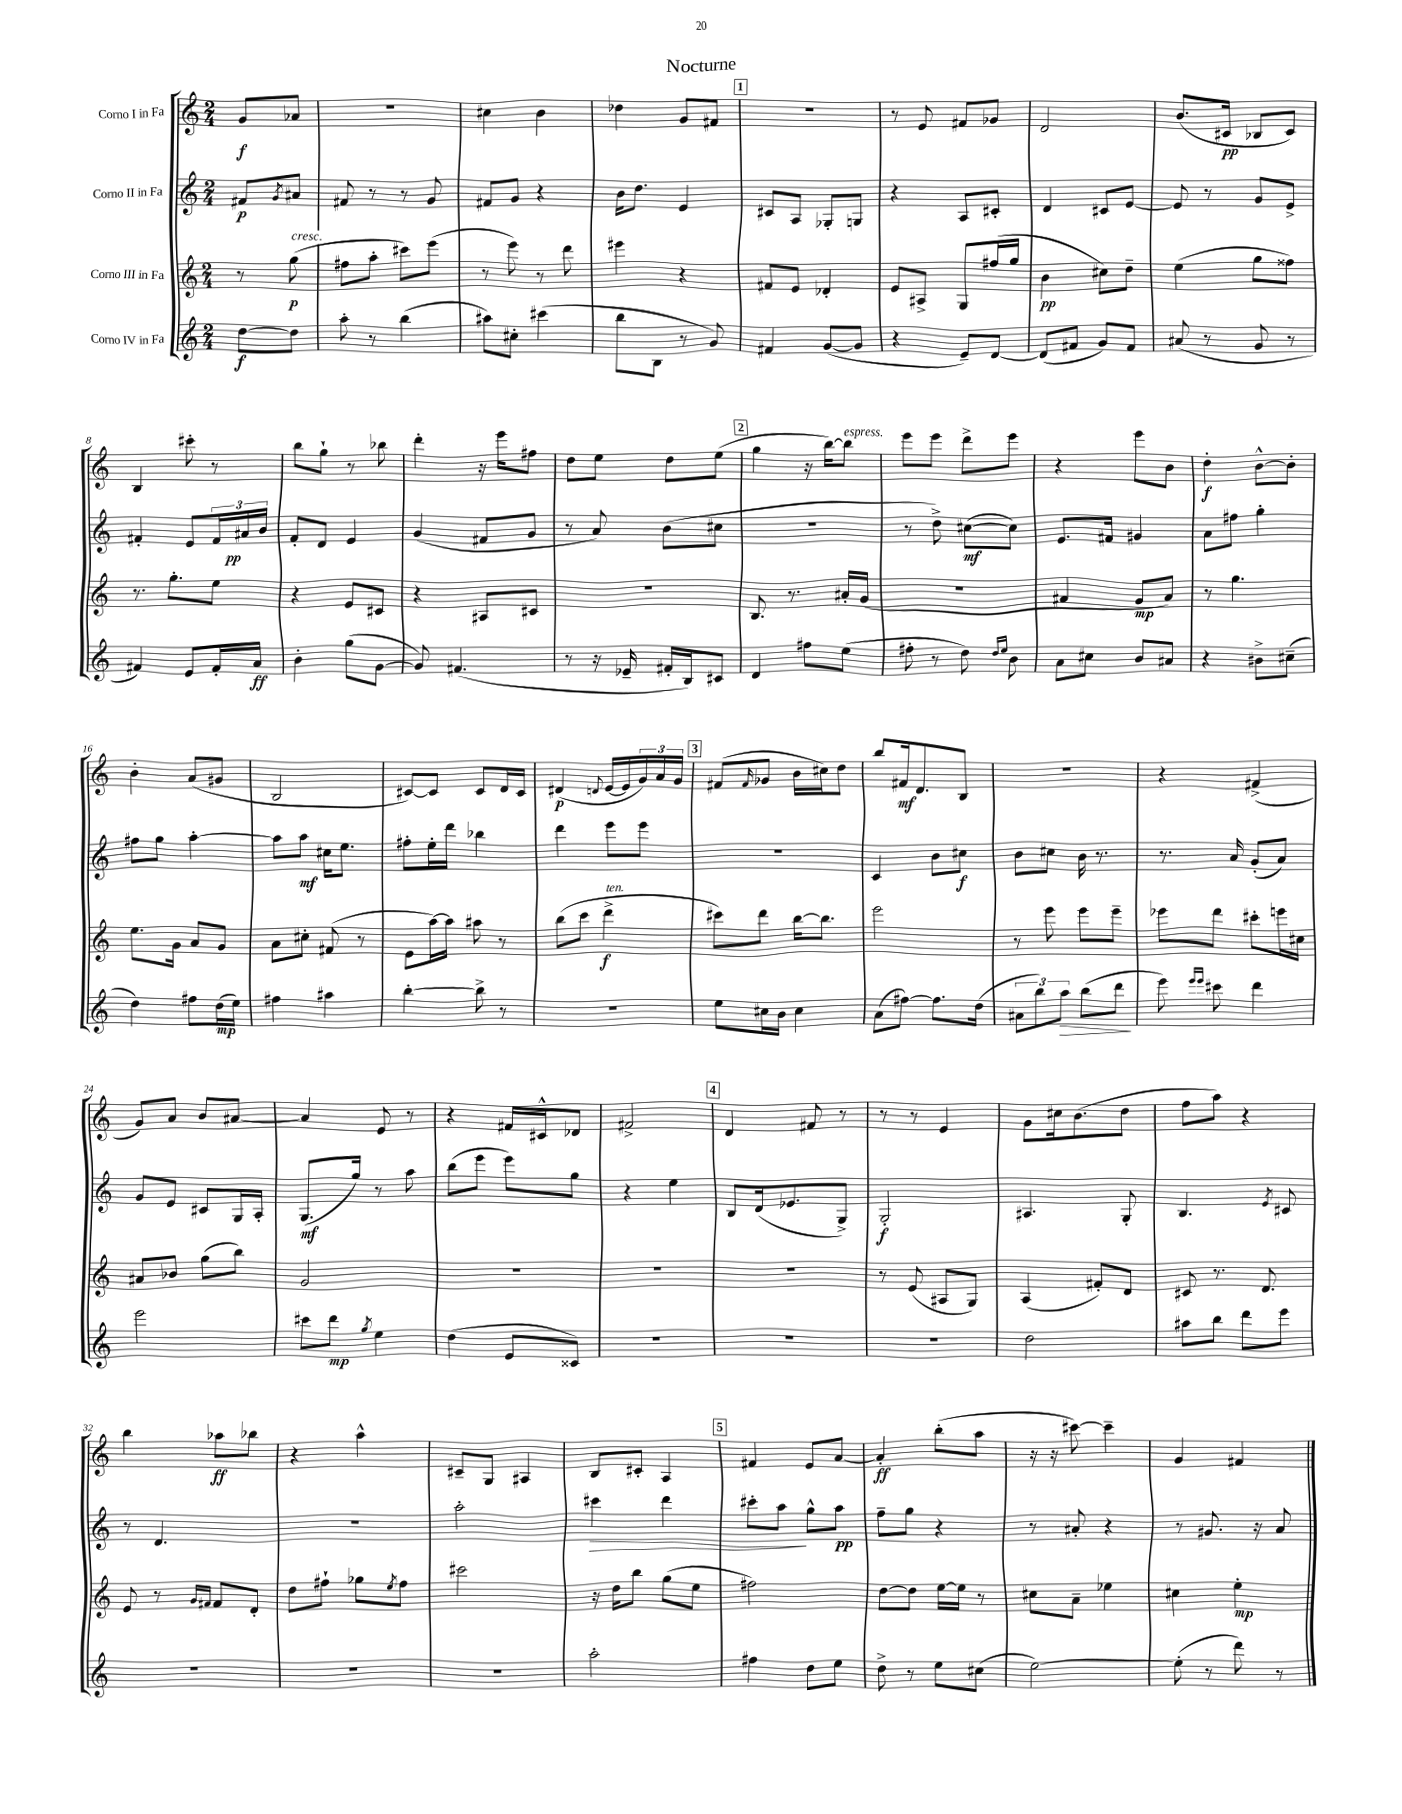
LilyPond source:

\header { title = "Nocturne" }
<<
\new StaffGroup <<
\new Staff = "s0" \with { instrumentName = "Corno I in Fa" } {
    \clef treble \key c \major \numericTimeSignature \time 2/4 \partial 4
    g'8\f aes'8 |
    R2 |
    cis''4 b'4 |
    des''4 g'8 fis'8 |
    \mark \markup { \box "1" } r2 |
    r8 e'8 fis'8 ges'8 |
    d'2 |
    b'8.( cis'16\pp bes8 cis'8) |
    b4 cis'''8-. r8 |
    b''8 g''8-! r8 bes''8 |
    d'''4-. r16 e'''16 fis''8 |
    d''8 e''8 d''8 e''8( |
    \mark \markup { \box "2" } g''4 r16 b''16~) b''8^\markup { \italic "espress." } |
    e'''8 e'''8 d'''8-> e'''8 |
    r4 e'''8 b'8 |
    d''4-.\f b'8~-^ b'8-. |
    b'4-. a'8( gis'8 |
    b2 |
    cis'8~) cis'8 cis'8 d'16 cis'16 |
    dis'4\p( \appoggiatura { d'8 } e'16~ e'16 \tuplet 3/2 { g'16) a'16 g'16 } |
    \mark \markup { \box "3" } fis'8( \grace { fis'16 } ges'8 b'16 cis''16) d''8 |
    b''8 fis'16\mf d'8. b8 |
    R2 |
    r4 fis'4->( |
    g'8) a'8 b'8 ais'8~ |
    ais'4 e'8 r8 |
    r4 fis'16 cis'16-^ des'8 |
    fis'2-> |
    \mark \markup { \box "4" } d'4 fis'8 r8 |
    r8 r8 e'4 |
    g'8 cis''16 b'8.( d''8 |
    f''8 a''8) r4 |
    b''4 aes''8\ff bes''8 |
    r4 a''4-^ |
    cis'8-- g8 ais4 |
    b8 cis'8-. a4 |
    \mark \markup { \box "5" } fis'4 e'8 a'8~ |
    a'4-.\ff b''8-.( a''8 |
    r16 r16 cis'''8~) cis'''4-- |
    g'4 fis'4 \bar "|." |
}
\new Staff = "s1" \with { instrumentName = "Corno II in Fa" } {
    \clef treble \key c \major \numericTimeSignature \time 2/4 \partial 4
    fis'8\p \acciaccatura { g'8 } ais'8 |
    fis'8 r8 r8 g'8 |
    fis'8 g'8 r4 |
    b'16 d''8. e'4 |
    \mark \markup { \box "1" } cis'8 a8 ges8-. g8 |
    r4 a8 cis'8-. |
    d'4 cis'8 e'8~ |
    e'8 r8 g'8 e'8-> |
    fis'4-. e'8 \tuplet 3/2 { fis'16 ais'16\pp b'16 } |
    f'8-. d'8 e'4 |
    g'4( fis'8 g'8 |
    r8 a'8) b'8( cis''8 |
    \mark \markup { \box "2" } r2 |
    r8 d''8->) cis''8~\mf( cis''8) |
    e'8. fis'16 gis'4 |
    a'8 fis''8 g''4-. |
    fis''8 g''8 a''4~-. |
    a''8 a''8\mf cis''16 e''8. |
    fis''8-. e''16-. d'''16 bes''4 |
    d'''4 e'''8 e'''8 |
    \mark \markup { \box "3" } R2 |
    c'4 b'8 cis''8\f |
    b'8 cis''8 b'16 r8. |
    r8. a'16 g'8-.( a'8) |
    g'8 e'8 cis'8 g16 a16-. |
    g8.\mf( g''16) r8 a''8 |
    b''8( e'''8 e'''8) g''8 |
    r4 e''4 |
    \mark \markup { \box "4" } b8 d'16( ees'8. g8->) |
    g2-.\f |
    ais4. g8-. |
    b4. \acciaccatura { e'8 } cis'8 |
    r8 d'4. |
    R2 |
    a''2-. |
    cis'''4\> d'''4 |
    \mark \markup { \box "5" } cis'''8-. a''8\! g''8-^ a''8\pp |
    f''8-- g''8 r4 |
    r8 ais'8-. r4 |
    r8 gis'8. r16 a'8 \bar "|." |
}
\new Staff = "s2" \with { instrumentName = "Corno III in Fa" } {
    \clef treble \key c \major \numericTimeSignature \time 2/4 \partial 4
    r8 g''8\p^\markup { \italic "cresc." }( |
    fis''8 a''8-. cis'''8) e'''8( |
    r8 e'''8) r8 d'''8 |
    eis'''4 r4 |
    \mark \markup { \box "1" } fis'8 e'8 des'4-. |
    e'8 ais8-> g8 fis''16( g''16 |
    b'4\pp cis''8) d''8-- |
    e''4( g''8 fisis''8) |
    r8. g''8.-. e''8 |
    r4 e'8 cis'8 |
    r4 ais8 cis'8 |
    R2 |
    \mark \markup { \box "2" } b8. r8. ais'16-. g'16( |
    R2 |
    fis'4 g'8\mp a'8) |
    r8 g''4. |
    e''8. g'16 a'8 g'8 |
    a'8 cis''8-. fis'8( r8 |
    e'8 a''16~) a''16 ais''8 r8 |
    b''8( c'''8 d'''4->\f^\markup { \italic "ten." } |
    \mark \markup { \box "3" } cis'''8) d'''8 b''16~ b''8. |
    e'''2 |
    r8 e'''8 e'''8 e'''8-- |
    ees'''8 d'''8 cis'''8-. e'''16 cis''16 |
    ais'8 bes'8 g''8( b''8) |
    g'2 |
    R2 |
    R2 |
    \mark \markup { \box "4" } R2 |
    r8 e'8( ais8 g8) |
    a4( fis'8-.) d'8 |
    cis'8 r8. d'8. |
    e'8 r8 \grace { g'16 fis'16 } fis'8 d'8-. |
    d''8 fis''8-! ges''8 \acciaccatura { e''8 } fis''8 |
    cis'''2 |
    r16 d''16 b''8 g''8( e''8 |
    \mark \markup { \box "5" } fis''2) |
    d''8~ d''8 e''16~ e''16 r8 |
    cis''8 a'8-- ees''4 |
    cis''4 e''4-.\mp \bar "|." |
}
\new Staff = "s3" \with { instrumentName = "Corno IV in Fa" } {
    \clef treble \key c \major \numericTimeSignature \time 2/4 \partial 4
    d''8~\f d''8 |
    a''8-. r8 b''4( |
    ais''8) cis''8-. cis'''4( |
    b''8 b8 r8 g'8) |
    \mark \markup { \box "1" } fis'4 g'8~( g'8 |
    r4 e'8--) d'8~ |
    d'8( fis'8 g'8) fis'8 |
    ais'8( r8 g'8 r8 |
    fis'4) e'8 fis'16-. a'16\ff |
    b'4-. g''8( g'8~ |
    g'8) fis'4.( |
    r8 r16 ees'16-- fis'16-. b16) cis'8 |
    \mark \markup { \box "2" } d'4 fis''8 e''8( |
    fis''8-. r8 d''8) \grace { d''16 e''16 } b'8 |
    a'8 cis''8 b'8 ais'8 |
    r4 bis'8-> cis''8--( |
    d''4) fis''8 d''16\mp( e''16) |
    fis''4 ais''4 |
    b''4~-. b''8-> r8 |
    R2 |
    \mark \markup { \box "3" } e''8 cis''16 b'16 cis''4 |
    a'8( fis''8~) fis''8. d''16( |
    \tuplet 3/2 { ais'8 b''8) a''8\> } b''8( d'''8\! |
    e'''8) \grace { e'''16 e'''16 } cis'''8 d'''4 |
    e'''2 |
    cis'''8 d'''8\mp \acciaccatura { g''8 } e''4 |
    d''4( e'8 cisis'8) |
    R2 |
    \mark \markup { \box "4" } R2 |
    R2 |
    d''2 |
    ais''8 b''8 d'''8 e'''8 |
    R2 |
    R2 |
    R2 |
    a''2-. |
    \mark \markup { \box "5" } fis''4 d''8 e''8 |
    d''8-> r8 e''8 cis''8( |
    e''2~) |
    e''8-.( r8 d'''8) r8 \bar "|." |
}
>>
>>
